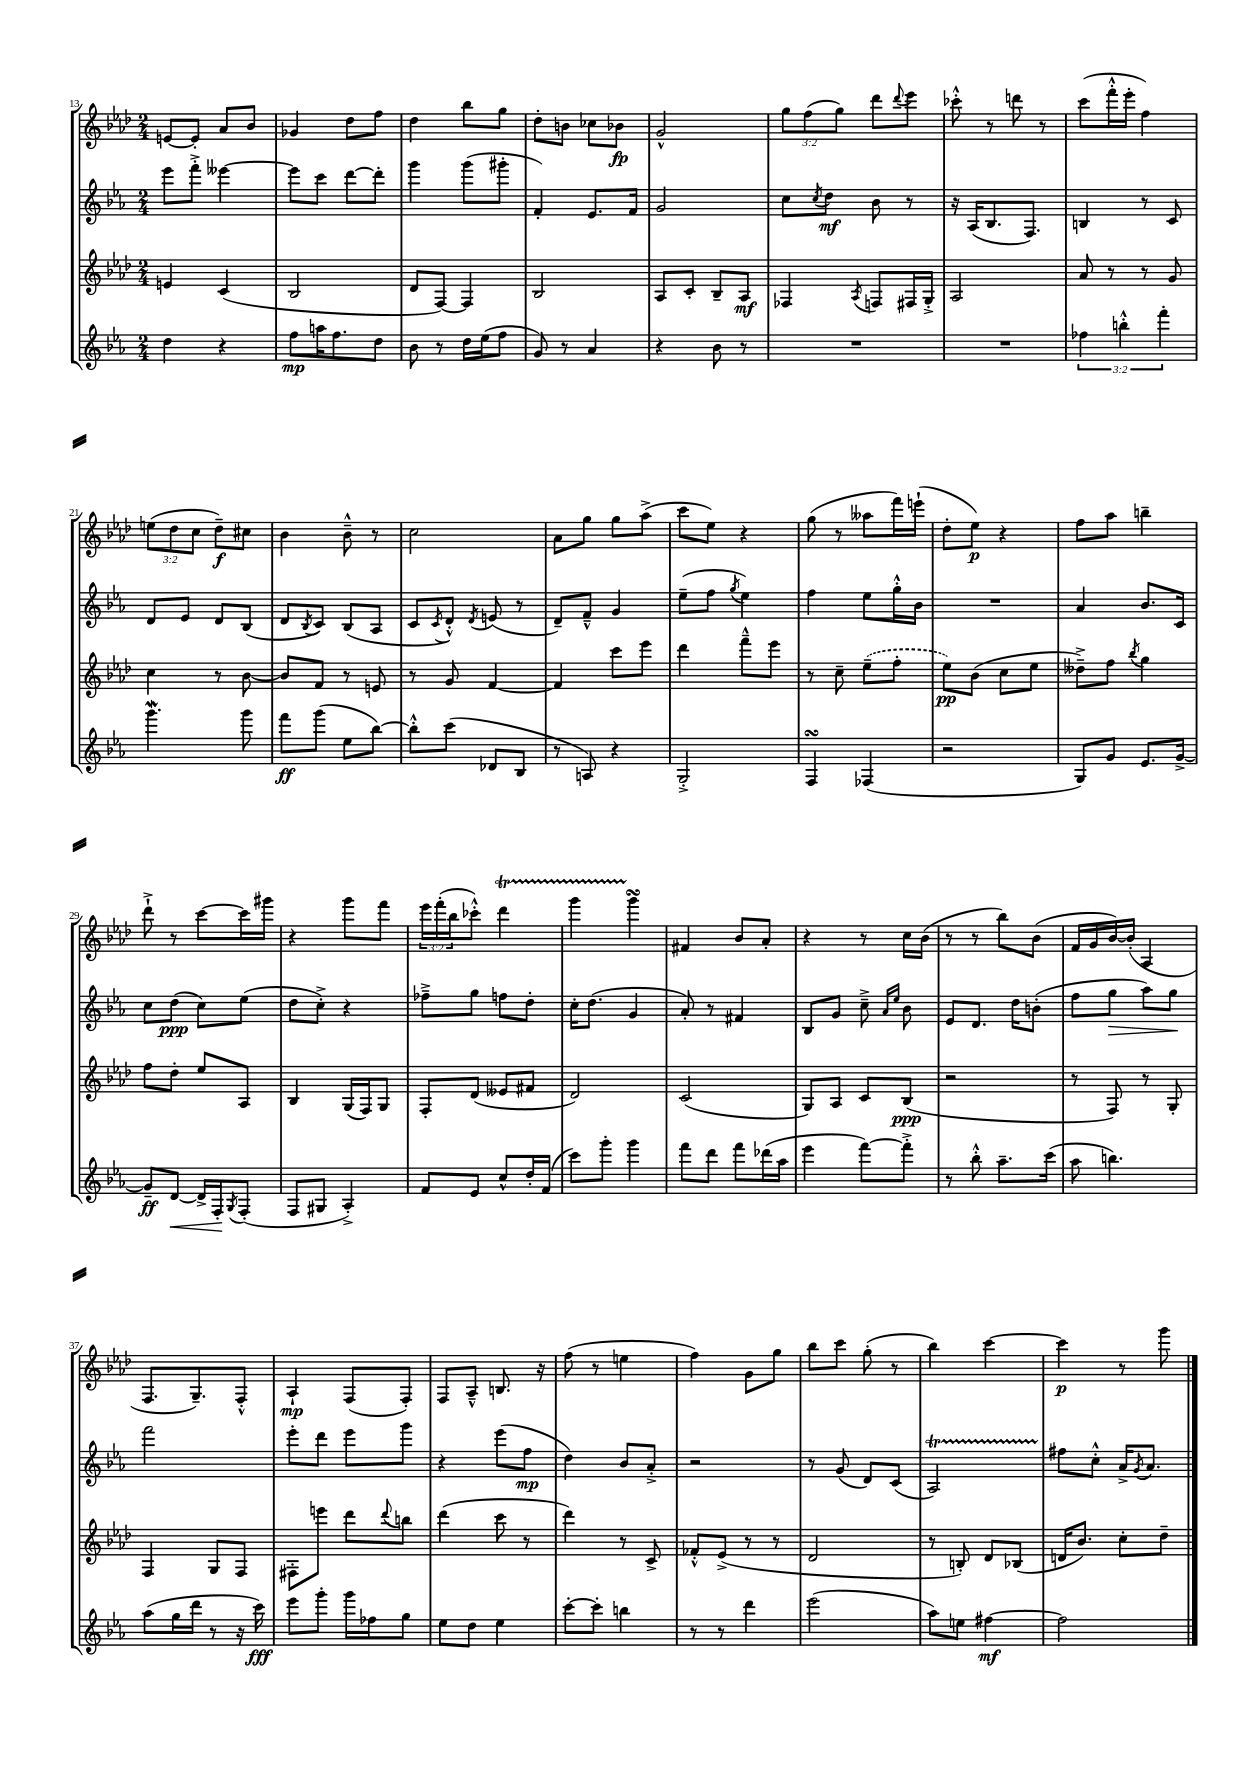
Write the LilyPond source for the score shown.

<<
\new StaffGroup <<
\new Staff = "s0" {
    \clef treble \key aes \major \numericTimeSignature \time 2/4 \override Staff.TupletNumber.text = #tuplet-number::calc-fraction-text
    e'8~ e'8-. aes'8 bes'8 |
    ges'4 des''8 f''8 |
    des''4 bes''8 g''8 |
    des''8-. b'8 ces''8 bes'8\fp |
    g'2-^ |
    \tuplet 3/2 { g''8 f''8( g''8) } des'''8 \appoggiatura { des'''8 } ees'''8 |
    ces'''8-.-^ r8 d'''8 r8 |
    c'''8( f'''16-.-^ ees'''16-. f''4) |
    \tuplet 3/2 { e''8( des''8 c''8 } des''8--\f) cis''8 |
    bes'4 bes'8---^ r8 |
    c''2 |
    aes'8 g''8 g''8 aes''8->( |
    c'''8 ees''8) r4 |
    g''8( r8 aeses''8 f'''16) e'''16-!( |
    des''8-. ees''8\p) r4 |
    f''8 aes''8 b''4-- |
    des'''8-!-> r8 c'''8~ c'''16 gis'''16 |
    r4 g'''8 f'''8 |
    \tuplet 3/2 { ees'''16 f'''16-.( bes''16 } ces'''8-.-^) des'''4\startTrillSpan |
    g'''4 g'''4\turn\stopTrillSpan |
    fis'4 bes'8 aes'8-. |
    r4 r8 c''16 bes'16( |
    r8 r8 bes''8) bes'8( |
    f'16 g'16 bes'16~) bes'16-.( aes4 |
    f8. g8.--) f8-.-^ |
    aes4-!\mp f8( f8-.) |
    f8 aes8---^ b8. r16 |
    f''8( r8 e''4 |
    f''4) g'8 g''8 |
    bes''8 c'''8 g''8-.( r8 |
    bes''4) c'''4~ |
    c'''4\p r8 g'''8 \bar "|." |
}
\new Staff = "s1" {
    \clef treble \key ees \major \numericTimeSignature \time 2/4
    ees'''8 f'''8-.-> eeses'''4~ |
    eeses'''8 c'''8 d'''8~ d'''8-. |
    g'''4 g'''8( gis'''8-. |
    f'4-.) ees'8. f'16 |
    g'2 |
    c''8 \acciaccatura { c''8 } d''8\mf bes'8 r8 |
    r16 aes16( bes8. f8.) |
    b4 r8 c'8 |
    d'8 ees'8 d'8 bes8( |
    d'8 \acciaccatura { bes8 } c'8) bes8( aes8 |
    c'8 \acciaccatura { c'8 } d'8-.-^) \acciaccatura { d'8 } e'8( r8 |
    d'8--) f'8---^ g'4 |
    ees''8--( f''8 \acciaccatura { g''8 } ees''4) |
    f''4 ees''8 g''16-.-^ bes'16 |
    R2 |
    aes'4 bes'8. c'16 |
    c''8 d''8\ppp( c''8) ees''8( |
    d''8 c''8-.->) r4 |
    fes''8---> g''8 f''8 d''8-. |
    c''16-. d''8.( g'4 |
    aes'8-.) r8 fis'4 |
    bes8 g'8 c''8---> \grace { aes'16 ees''16 } bes'8 |
    ees'8 d'8. d''16 b'8-.( |
    f''8 g''8\> aes''8) g''8\! |
    f'''2 |
    ees'''8-. d'''8 ees'''8 g'''8 |
    r4 ees'''8( f''8\mp |
    d''4) bes'8 aes'8-.-> |
    r2 |
    r8 g'8( d'8) c'8( |
    aes2\startTrillSpan) |
    fis''8\stopTrillSpan c''8-.-^ aes'16-> \acciaccatura { g'8 } aes'8. \bar "|." |
}
\new Staff = "s2" {
    \clef treble \key aes \major \numericTimeSignature \time 2/4
    e'4 c'4( |
    bes2 |
    des'8 f8~) f4 |
    bes2 |
    aes8 c'8-. bes8-- aes8\mf |
    fes4 \acciaccatura { aes8 } f8 fis16 g16-.-> |
    aes2 |
    aes'8 r8 r8 g'8 |
    c''4 r8 bes'8~ |
    bes'8 f'8 r8 e'8 |
    r8 g'8 f'4~ |
    f'4 c'''8 ees'''8 |
    des'''4 f'''8---^ ees'''8 |
    r8 c''8-- \once \slurDashed ees''8--( f''8-. |
    ees''8\pp) bes'8( c''8 ees''8 |
    deses''8--->) f''8 \acciaccatura { bes''8 } g''4 |
    f''8 des''8-. ees''8 aes8 |
    bes4 g16( f16) g8 |
    f8-. des'8( eeses'8 fis'8 |
    des'2) |
    c'2( |
    g8) aes8 c'8 bes8\ppp( |
    r2 |
    r8 f8) r8 g8-. |
    f4 g8 f8 |
    fis8-. e'''8 des'''8 \appoggiatura { des'''8 } b''8 |
    des'''4( c'''8 r8 |
    des'''4) r8 c'8-> |
    fes'8-.-^ ees'8->( r8 r8 |
    des'2 |
    r8 b8-.) des'8 bes8( |
    d'16 bes'8.) c''8-. des''8-- \bar "|." |
}
\new Staff = "s3" {
    \clef treble \key ees \major \numericTimeSignature \time 2/4 \override Staff.TupletNumber.text = #tuplet-number::calc-fraction-text
    d''4 r4 |
    f''8\mp a''16 f''8. d''8 |
    bes'8 r8 d''16 ees''16( f''8 |
    g'8) r8 aes'4 |
    r4 bes'8 r8 |
    R2 |
    R2 |
    \tuplet 3/2 { fes''4 b''4-.-^ f'''4-. } |
    g'''4.\mordent g'''8 |
    f'''8\ff g'''8( ees''8 bes''8~) |
    bes''8-.-^ c'''8( des'8 bes8 |
    r8 a8) r4 |
    g2-.-> |
    f4\turn fes4( |
    r2 |
    g8) g'8 ees'8. g'16~-> |
    g'8--\ff d'8~\< d'16-> f16-.\! \acciaccatura { g8 } f8-.( |
    f8 gis8 aes4-.->) |
    f'8 ees'8 c''8-^ d''16-. f'16( |
    c'''8) g'''8-. g'''4 |
    f'''8 d'''8 f'''8 des'''16( aes''16 |
    ees'''4 f'''8~) f'''8-.-> |
    r8 bes''8-.-^ aes''8.-- c'''16( |
    aes''8 b''4.) |
    aes''8( g''16 d'''16 r8 r16 c'''16\fff) |
    ees'''8 g'''8-. g'''16 fes''16 g''8 |
    ees''8 d''8 ees''4 |
    c'''8~-. c'''8-. b''4 |
    r8 r8 d'''4 |
    ees'''2( |
    aes''8) e''8 fis''4~\mf |
    fis''2 \bar "|." |
}
>>
>>
\layout { \context { \Score currentBarNumber = #13 } }
